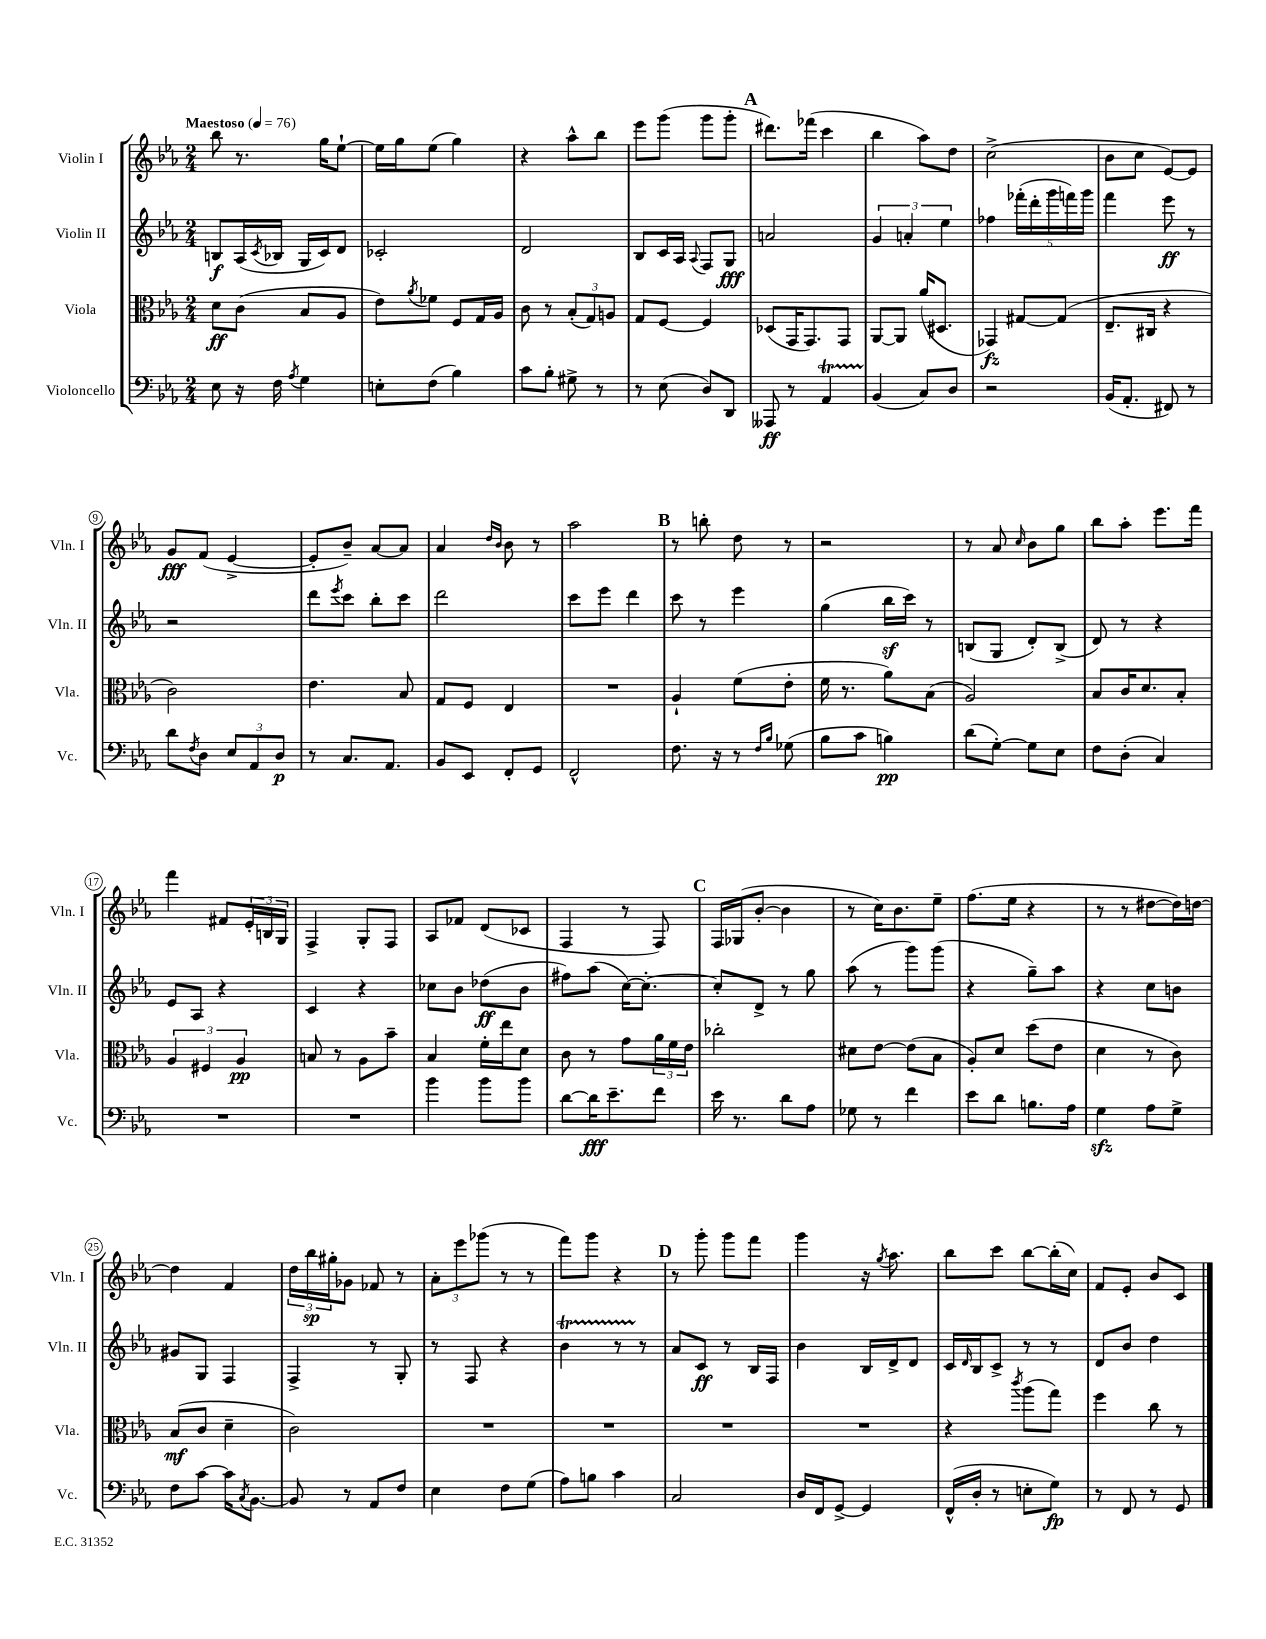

**kern	**kern	**kern	**kern
*staff4	*staff3	*staff2	*staff1
*clefF4	*clefC3	*clefG2	*clefG2
*k[b-e-a-]	*k[b-e-a-]	*k[b-e-a-]	*k[b-e-a-]
*M2/4	*M2/4	*M2/4	*M2/4
*MM76	*MM76	*MM76	*MM76
8E-	8d	8B	8bb-
16r	(8c	(16A-	8.r
.	.	8qc	.
16F	.	16B-	.
8qA-	.	.	.
4G	8B-	16G	.
.	.	16c)	16gg
.	8A-	8d	[8ee-`
=	=	=	=
8E'	8e-)	2c-'	16ee-]
.	.	.	16gg
.	8qa-	.	.
(8F	8f-	.	(8ee-
4B-)	8F	.	4gg)
.	16G	.	.
.	16A-	.	.
=	=	=	=
8c	8c	2d	4r
8B-'	8r	.	.
8G#^	(12B-'	.	8aa-^^
.	12G)	.	.
8r	.	.	8bb-
.	12A	.	.
=	=	=	=
8r	8G	8B-	8eee-
(8E-	[8F	16c	(8ggg
.	.	16A-	.
.	.	8qqA-	.
8D)	4F]	8F	8ggg
8DD	.	8G	8ggg'
=	=	=	=
8AAA--	(8D-	2a	8.ddd#)
8r	16GG	.	.
.	8.GG)	.	(16fff-
4AA-	.	.	4ccc
.	8GG	.	.
=	=	=	=
(4BB-	[8AA-	6g	4bb-
.	8AA-]	.	.
.	.	6a'	.
8C)	(16a-	.	8aa-)
.	8.D#	.	.
.	.	6ee-	.
8D	.	.	8dd
=	=	=	=
2r	4GG-)	4ff-	(2cc^
.	[8G#	(20fff-'	.
.	.	20ddd'	.
.	.	20ggg	.
.	(8G#]	.	.
.	.	20fff)	.
.	.	20ggg	.
=	=	=	=
(16BB-	8.E-~	4fff	8b-
8.AA-'	.	.	.
.	.	.	8cc
.	16C#	.	.
8FF#)	4r	8eee-	[8e-)
8r	.	8r	8e-]
=	=	=	=
8d	2c)	2r	8g
8qF	.	.	.
8D	.	.	(8f
12E-	.	.	[4e-^
12AA-	.	.	.
12D	.	.	.
=	=	=	=
8r	4.e-	8ddd	8e-']
.	.	8qeee-	.
8.C	.	8ccc	8b-~)
.	.	8bb-'	[8a-
8.AA-	.	.	.
.	8B-	8ccc	8a-]
=	=	=	=
8BB-	8G	2ddd	4a-
8EE-	8F	.	.
.	.	.	16qqdd
.	.	.	16qqb-
8FF'	4E-	.	8b-
8GG	.	.	8r
=	=	=	=
2FF^^	2r	8ccc	2aa-
.	.	8eee-	.
.	.	4ddd	.
=	=	=	=
8.F	4A-`	8ccc	8r
.	.	8r	8bb'
16r	.	.	.
8r	(8f	4eee-	8dd
16qqF	.	.	.
16qqB-	.	.	.
(8G-	8e-'	.	8r
=	=	=	=
8B-	16f	(4gg	2r
.	8.r	.	.
8c	.	.	.
4B)	8a-)	16bb-	.
.	.	16ccc)	.
.	(8B-	8r	.
=	=	=	=
(8d	2A-)	(8B	8r
[8G')	.	8G	8a-
.	.	.	16qqcc
8G]	.	8d')	8b-
8E-	.	(8B^	8gg
=	=	=	=
8F	8B-	8d)	8bb-
(8D'	16c	8r	8aa-'
.	8.d	.	.
4C)	.	4r	8.eee-
.	8B-'	.	.
.	.	.	16fff
=	=	=	=
2r	6A-	8e-	4fff
.	.	8A-	.
.	6F#	.	.
.	.	4r	8f#
.	6A-	.	.
.	.	.	24e-'
.	.	.	24B
.	.	.	24G
=	=	=	=
2r	8B	4c	4F^
.	8r	.	.
.	8A-	4r	8G'
.	8b-~	.	8F
=	=	=	=
4b-	4B-	8cc-	8A-
.	.	8b-	8f-
8b-	16f'	(8dd-	(8d
.	16ee-	.	.
8b-	8d	8b-	8c-
=	=	=	=
[8d	8c	8ff#)	4F
16d]	8r	(8aa-	.
8.e-~	.	.	.
.	8g	[16cc)	8r
.	.	8.cc'_	.
8f	24a-	.	8F)
.	24f	.	.
.	24e-	.	.
=	=	=	=
16e-	2cc-'	8cc']	16F
8.r	.	.	(16G-
.	.	8d^	[8b-'
8d	.	8r	4b-]
8A-	.	8gg	.
=	=	=	=
8G-	8d#	(8aa-	8r
8r	[8e-	8r	16cc)
.	.	.	8.b-
4f	(8e-]	8ggg)	.
.	8B-	(8ggg	8ee-~
=	=	=	=
8e-	8A-')	4r	(8.ff
8d	8d	.	.
.	.	.	16ee-
8.B	(8dd	8gg~)	4r
.	8e-	8aa-	.
16A-	.	.	.
=	=	=	=
4G	4d	4r	8r
.	.	.	8r
8A-	8r	8cc	[8dd#
8G^	8c)	8b	16dd#])
.	.	.	[16dd
=	=	=	=
8F	(8B-	8g#	4dd]
[8c	8c	8G	.
16c]	4d~	4F	4f
8qC	.	.	.
[8.BB-	.	.	.
=	=	=	=
8BB-]	2c)	4F^	24dd
.	.	.	24bb-
.	.	.	24gg#'
8r	.	.	8g-
8AA-	.	8r	8f-
8F	.	8G'	8r
=	=	=	=
4E-	2r	8r	12a-'
.	.	.	12eee-
.	.	8F	.
.	.	.	(12ggg-
8F	.	4r	8r
(8G	.	.	8r
=	=	=	=
8A-)	2r	4b-	8fff)
8B	.	.	8ggg
4c	.	8r	4r
.	.	8r	.
=	=	=	=
2C	2r	8a-	8r
.	.	8c	8ggg'
.	.	8r	8ggg
.	.	16B-	8fff
.	.	16F	.
=	=	=	=
16D	2r	4b-	4ggg
16FF	.	.	.
[8GG^	.	.	.
4GG]	.	16B-	16r
.	.	.	8qgg
.	.	16d^	8.aa-
.	.	8d	.
=	=	=	=
(16FF^^	4r	16c	8bb-
.	.	16qqd	.
16D'	.	16B-	.
8r	.	8c^	8ccc
.	8qccc	.	.
8E'	(8aa-	8r	[8bb-
8G)	8gg)	8r	(16bb-']
.	.	.	16cc)
=	=	=	=
8r	4ff	8d	8f
8FF	.	8b-	8e-'
8r	8cc	4dd	8b-
8GG	8r	.	8c
==	==	==	==
*-	*-	*-	*-
